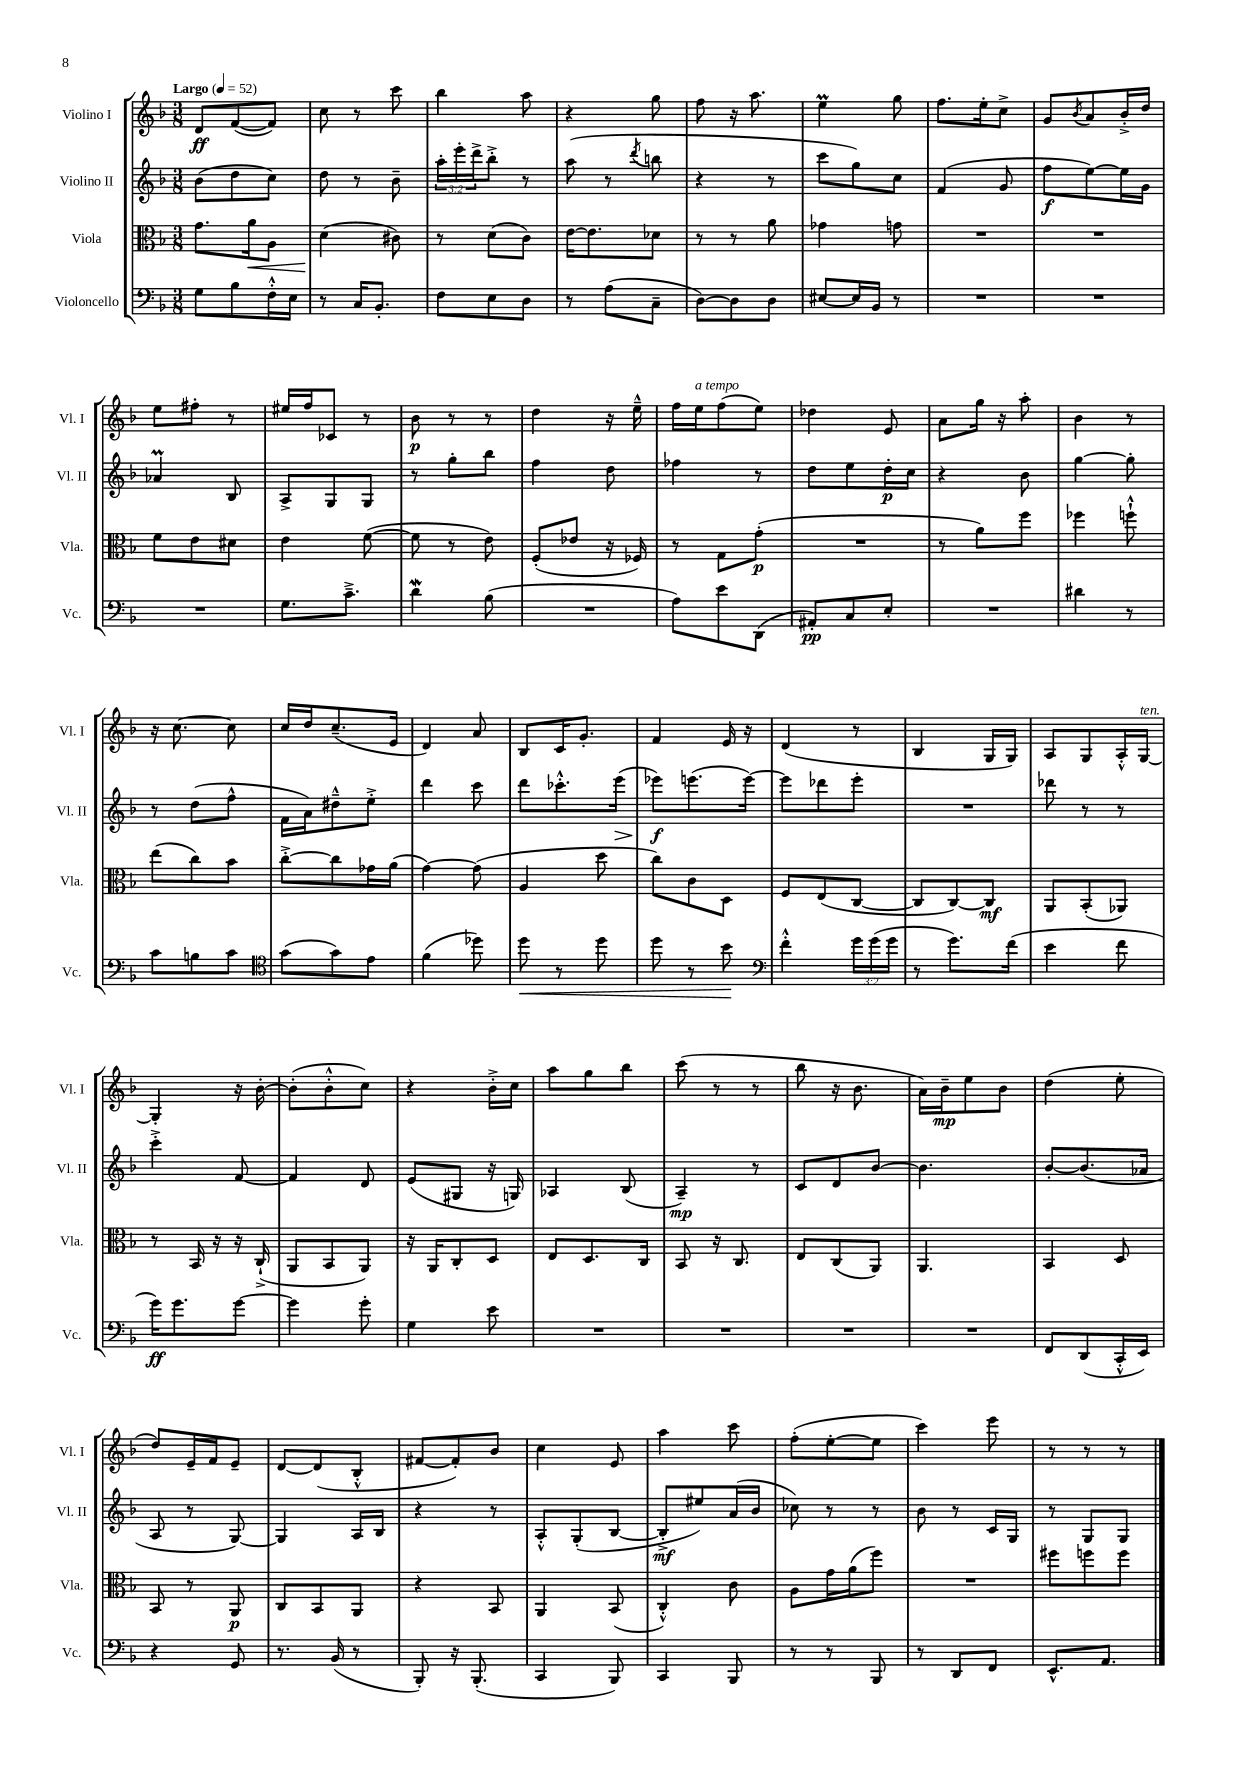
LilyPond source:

<<
\new StaffGroup <<
\new Staff = "s0" \with { instrumentName = "Violino I" shortInstrumentName = "Vl. I" } {
    \clef treble \key f \major \numericTimeSignature \time 3/8 \tempo "Largo" 4 = 52
    d'8\ff f'8~( f'8) |
    c''8 r8 c'''8 |
    bes''4 a''8 |
    r4 g''8 |
    f''8 r16 a''8. |
    e''4\prall g''8 |
    f''8. e''16-. c''8-> |
    g'8 \acciaccatura { bes'8 } a'8 bes'16-.-> d''16 |
    e''8 fis''8-. r8 |
    eis''16 f''16 ces'8 r8 |
    bes'8\p r8 r8 |
    d''4 r16 e''16---^ |
    f''16 e''16^\markup { \italic "a tempo" } f''8( e''8) |
    des''4 e'8 |
    a'8 g''16 r16 a''8-. |
    bes'4 r8 |
    r16 c''8.~ c''8 |
    c''16 d''16 c''8.--( e'16 |
    d'4) a'8 |
    bes8 c'16 g'8.-. |
    f'4 e'16 r16 |
    d'4( r8 |
    bes4 g16 g16) |
    a8 g8 a16-.-^ g16~^\markup { \italic "ten." } |
    g4-. r16 bes'16~-. |
    bes'8-.( bes'8-.-^ c''8) |
    r4 bes'16-.-> c''16 |
    a''8 g''8 bes''8 |
    c'''8( r8 r8 |
    bes''8 r16 bes'8. |
    a'16) bes'16--\mp e''8 bes'8 |
    d''4( e''8-. |
    d''8) e'16-- f'16 e'8-- |
    d'8~ d'8( bes8-.-^ |
    fis'8~ fis'8-.) bes'8 |
    c''4 e'8 |
    a''4 c'''8 |
    f''8-.( e''8~-. e''8 |
    c'''4) e'''8 |
    r8 r8 r8 \bar "|." |
}
\new Staff = "s1" \with { instrumentName = "Violino II" shortInstrumentName = "Vl. II" } {
    \clef treble \key f \major \numericTimeSignature \time 3/8 \override Staff.TupletNumber.text = #tuplet-number::calc-fraction-text
    bes'8( d''8 c''8) |
    d''8 r8 bes'8-- |
    \tuplet 3/2 { a''16-. e'''16-. d'''16-> } bes''8-.-> r8 |
    a''8( r8 \acciaccatura { d'''8 } b''8 |
    r4 r8 |
    c'''8 g''8) c''8 |
    f'4( g'8 |
    f''8\f e''8~) e''16 g'16 |
    aes'4\prall bes8 |
    a8-> g8 g8 |
    r8 g''8-. bes''8 |
    f''4 d''8 |
    fes''4 r8 |
    d''8 e''8 d''16-.\p c''16 |
    r4 bes'8 |
    g''4~ g''8-. |
    r8 d''8( f''8-^ |
    f'16 a'16) dis''8---^ e''8-.-> |
    d'''4 c'''8 |
    d'''8 ces'''8.-.-^ e'''16\>( |
    ees'''8\f\!) e'''8.( e'''16~) |
    e'''8 des'''8 e'''8-. |
    R4. |
    des'''8 r8 r8 |
    c'''4-.-> f'8~ |
    f'4 d'8 |
    e'8( gis8 r16 g16) |
    aes4 bes8( |
    a4--\mp) r8 |
    c'8 d'8 bes'8~ |
    bes'4. |
    bes'8~-. bes'8.( aes'16 |
    a8 r8 g8~) |
    g4 a16 bes16 |
    r4 r8 |
    a8-.-^ g8-.( bes8~ |
    bes8-.->\mf eis''8) a'16( bes'16 |
    ces''8) r8 r8 |
    bes'8 r8 c'16 g16 |
    r8 g8 g8 \bar "|." |
}
\new Staff = "s2" \with { instrumentName = "Viola" shortInstrumentName = "Vla." } {
    \clef alto \key f \major \numericTimeSignature \time 3/8
    g'8. a'16\< a8 |
    d'4\!( cis'8) |
    r8 d'8( c'8) |
    e'16~ e'8. des'8 |
    r8 r8 a'8 |
    ges'4 g'8 |
    R4. |
    R4. |
    f'8 e'8 dis'8 |
    e'4 f'8~( |
    f'8 r8 e'8) |
    f8-.( ees'8 r16 fes16) |
    r8 g8 g'8-.\p( |
    R4. |
    r8 a'8) f''8 |
    fes''4 f''8-!-^ |
    e''8( c''8) bes'8 |
    c''8~-.-> c''8 ges'16 a'16( |
    g'4~) g'8( |
    a4 d''8 |
    c''8) c'8 d8 |
    f8 e8( c8~ |
    c8 c8~) c8\mf |
    a,8 bes,8-.( aes,8) |
    r8 bes,16 r16 r16 c16-!->( |
    a,8 bes,8 a,8) |
    r16 a,16 c8-. d8 |
    e8 d8. c16 |
    bes,8 r16 c8. |
    e8 c8( a,8) |
    a,4. |
    bes,4 d8 |
    bes,8 r8 a,8\p |
    c8 bes,8 a,8 |
    r4 bes,8 |
    a,4 bes,8( |
    c4-.-^) c'8 |
    a8 g'16 a'16( f''8) |
    R4. |
    fis''8 f''8 f''8 \bar "|." |
}
\new Staff = "s3" \with { instrumentName = "Violoncello" shortInstrumentName = "Vc." } {
    \clef bass \key f \major \numericTimeSignature \time 3/8 \override Staff.TupletNumber.text = #tuplet-number::calc-fraction-text
    g8 bes8 f16-.-^ e16 |
    r8 c16 bes,8.-. |
    f8 e8 d8 |
    r8 a8( c8-- |
    d8~) d8 d8 |
    eis8~ eis16 bes,16 r8 |
    R4. |
    R4. |
    R4. |
    g8. c'8.---> |
    d'4\mordent bes8( |
    R4. |
    a8) e'8 d,8( |
    ais,8-.\pp) c8 e8-. |
    R4. |
    dis'4 r8 |
    c'8 b8 c'8 |
    \clef tenor g'8( g'8) e'8 |
    f'4( des''8) |
    d''8\< r8 d''8 |
    d''8 r8 bes'8\! |
    \clef bass f'4-.-^ \tuplet 3/2 { g'16 g'16( g'16 } |
    r8 g'8.) f'16( |
    e'4 f'8 |
    g'16\ff) g'8. g'8~ |
    g'4 g'8-. |
    g4 e'8 |
    R4. |
    R4. |
    R4. |
    R4. |
    f,8 d,8( c,16-.-^ e,16) |
    r4 g,8 |
    r8. bes,16( r8 |
    bes,,8-.) r16 bes,,8.-.( |
    c,4 bes,,8) |
    c,4 bes,,8 |
    r8 r8 bes,,8 |
    r8 d,8 f,8 |
    e,8.-^ a,8. \bar "|." |
}
>>
>>
\layout { \context { \Score \remove "Bar_number_engraver" } }
